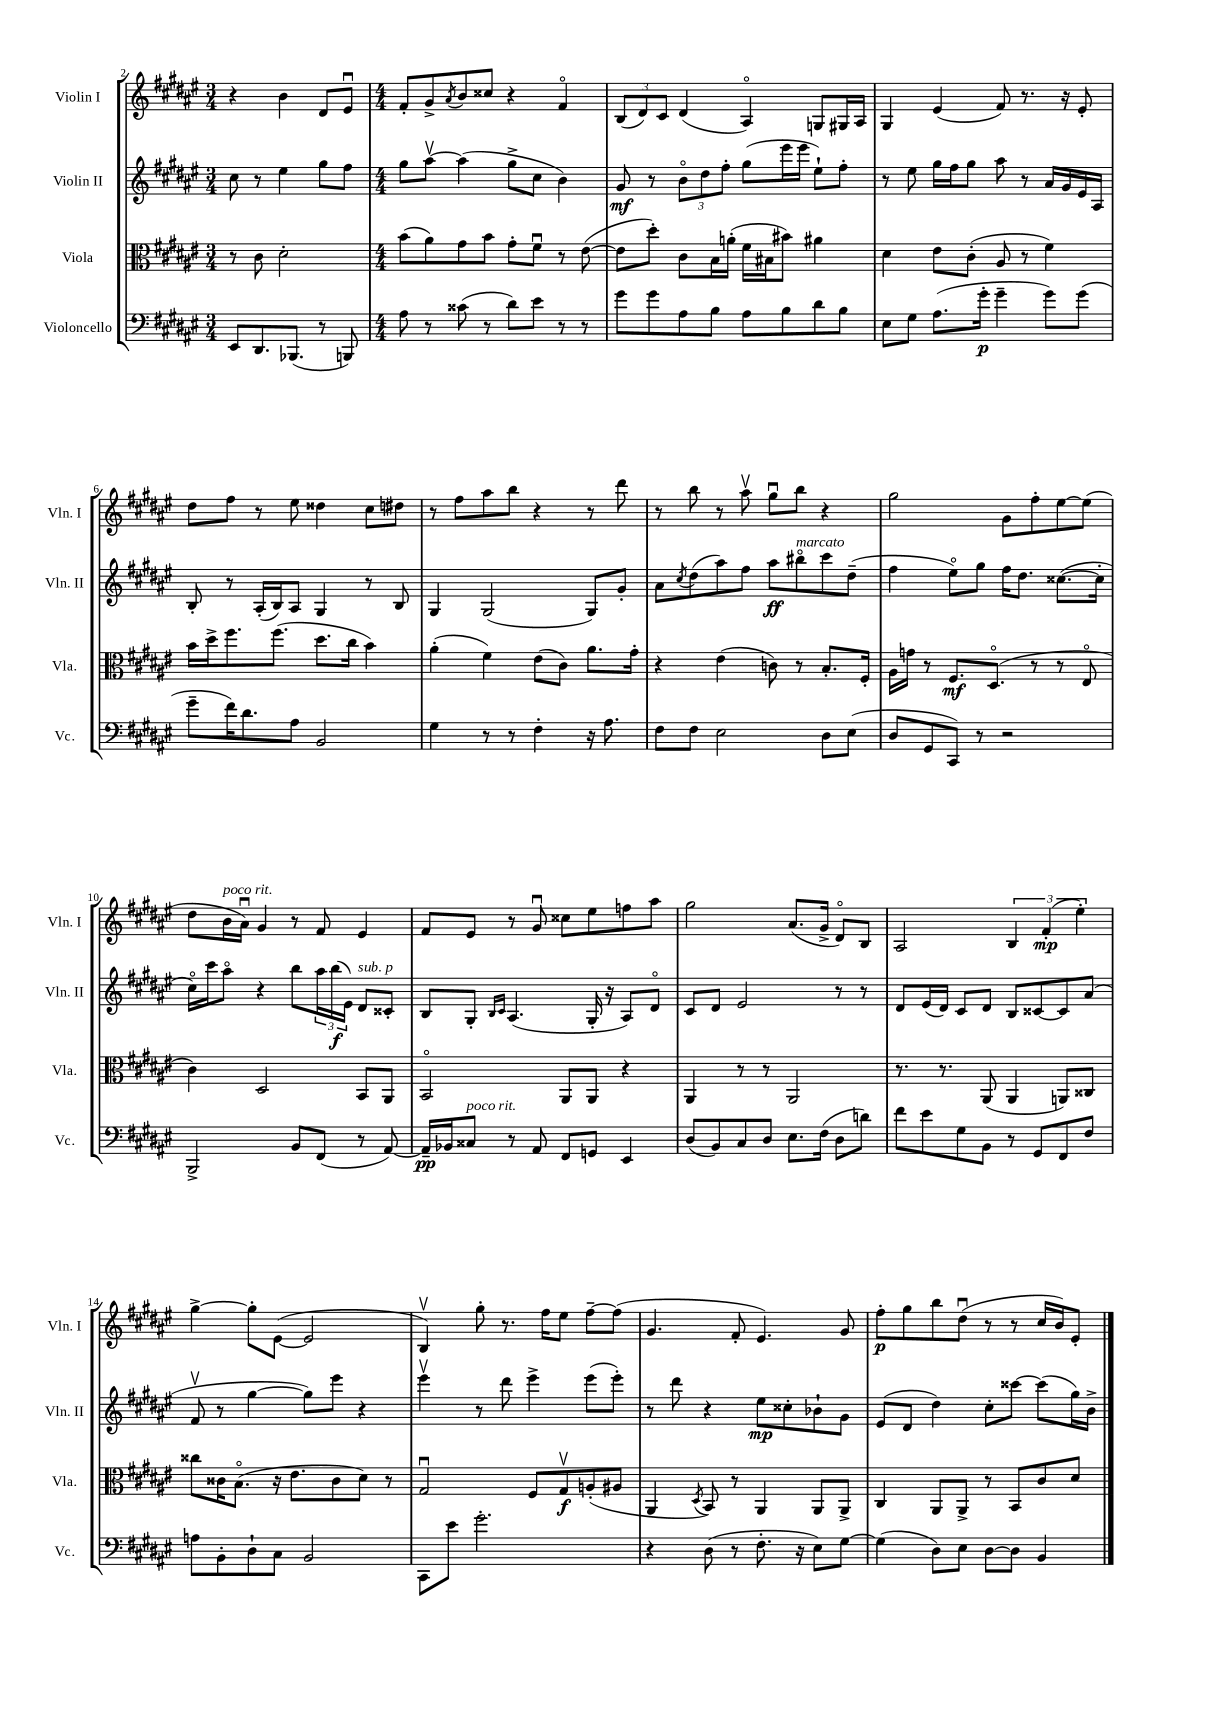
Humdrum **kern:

**kern	**kern	**kern	**kern
*staff4	*staff3	*staff2	*staff1
*clefF4	*clefC3	*clefG2	*clefG2
*k[f#c#g#d#a#e#]	*k[f#c#g#d#a#e#]	*k[f#c#g#d#a#e#]	*k[f#c#g#d#a#e#]
*M3/4	*M3/4	*M3/4	*M3/4
8EE#	8r	8cc#	4r
8.DD#	8c#	8r	.
.	2d#'	4ee#	4b
(8.BBB-	.	.	.
8r	.	8gg#	8d#
8BBB)	.	8ff#	8e#u
=	=	=	=
*M4/4	*M4/4	*M4/4	*M4/4
8A#	(8b	8gg#	8f#'
8r	8a#)	[8aa#v	8g#^
.	.	.	8qa#
(8c##	8g#	(4aa#]	8b
8r	8b	.	8cc##
8d#)	8g#'	8gg#^	4r
8e#	8f#u	8cc#	.
8r	8r	4b)	4f#o
8r	([8e#	.	.
=	=	=	=
8g#	8e#]	8g#	(12B
.	.	.	12d#)
8g#	8dd#')	8r	.
.	.	.	12c#
8A#	8c#	12bo	(4d#
.	.	12dd#	.
8B	16B	.	.
.	.	12ff#'	.
.	(16a'	.	.
8A#	16f#	(8gg#	4A#o)
.	16B#	.	.
8B	8b#)	16eee#	.
.	.	16eee#	.
8d#	4a#	8ee#`)	8G
8B	.	8ff#'	16G#
.	.	.	16A#
=	=	=	=
8E#	4d#	8r	4G#
8G#	.	8ee#	.
(8.A#	8e#	16gg#	(4e#
.	.	16ff#	.
.	(8c#'	8gg#	.
16g#'	.	.	.
4g#~	8A#	8aa#	8f#)
.	8r	8r	8.r
8g#)	4f#)	16a#	.
.	.	16g#	16r
(8g#	.	16e#	8e#'
.	.	16A#	.
=	=	=	=
8g#~	16b	8B'	8dd#
.	16dd#^	.	.
16f#)	8.ff#	8r	8ff#
8.d#	.	.	.
.	.	(16A#'	8r
.	(8.ff#	16B)	.
8A#	.	8A#	8ee#
2BB	8.dd#	4G#	4dd##
.	16cc#	.	.
.	4b)	8r	8cc#
.	.	8B	8dd#
=	=	=	=
4G#	(4a#'	4G#	8r
.	.	.	8ff#
8r	4f#)	(2G#	8aa#
8r	.	.	8bb
4F#'	(8e#	.	4r
.	8c#)	.	.
16r	8.a#	8G#)	8r
8.A#	.	.	.
.	.	8g#'	8ddd#
.	16g#'	.	.
=	=	=	=
8F#	4r	8a#	8r
.	.	8qcc#	.
8F#	.	(8dd#	8bb
2E#	(4e#	8aa#)	8r
.	.	8ff#	8aa#v
.	8c)	8aa#	8gg#u
.	8r	8bb#o	8bb
8D#	8.B'	8ccc#	4r
(8E#	.	(8dd#~	.
.	16F#'	.	.
=	=	=	=
8D#	16A#	4ff#	2gg#
.	16g	.	.
8GG#	8r	.	.
8CC#)	8.F#	8ee#o)	.
8r	.	8gg#	.
.	(8.D#o	.	.
2r	.	16ff#	8g#
.	.	8.dd#	.
.	8r	.	8ff#'
.	8r	([8.cc##	[8ee#
.	8E#o	.	(8ee#]
.	.	16cc##']	.
=	=	=	=
2BBB^	4c#)	16cc#o)	8dd#
.	.	16ccc#	.
.	.	8aa#o	16b
.	.	.	16a#u)
.	2D#	4r	4g#
8BB	.	8bb	8r
(8FF#	.	24aa#	8f#
.	.	(24bb	.
.	.	24e#)	.
8r	8BB	8d#	4e#
[8AA#)	8AA#	8c##'	.
=	=	=	=
16AA#~]	2BBo	8B	8f#
16BB-	.	.	.
8C##	.	8G#'	8e#
.	.	16qqB	.
.	.	16qqc#	.
8r	.	(4.A#	8r
8AA#	.	.	8g#u
8FF#	8AA#	.	8cc##
8GG	8AA#	16G#'	8ee#
.	.	16r	.
4EE#	4r	8A#)	8ff
.	.	8d#o	8aa#
=	=	=	=
(8D#	4AA#	8c#	2gg#
8BB)	.	8d#	.
8C#	8r	2e#	.
8D#	8r	.	.
8.E#	2AA#	.	(8.a#
(16F#	.	.	16g#^
8D#	.	8r	8d#o)
8d)	.	8r	8B
=	=	=	=
8f#	8.r	8d#	2A#
8e#	.	(16e#	.
.	8.r	16d#)	.
8G#	.	8c#	.
8BB	(8AA#	8d#	.
8r	4AA#	8B	6B
8GG#	.	[8c##	.
.	.	.	(6f#'
8FF#	8AA)	8c##]	.
.	.	.	6ee#')
8F#	8C##	(8a#	.
=	=	=	=
8A	8cc##	8f#v	[4gg#^
8BB'	16c##	8r	.
.	(8.Bo	.	.
8D#`	.	[4gg#	8gg#']
8C#	16r	.	([8e#
.	8.e#	.	.
2BB	.	8gg#])	2e#]
.	8c##	8eee#	.
.	8d#)	4r	.
.	8r	.	.
=	=	=	=
8CC#	2G#u	4eee#v	4Bv)
8e#	.	.	.
2.g#'	.	8r	8gg#'
.	.	8ddd#	8.r
.	8F#	4eee#^	.
.	.	.	16ff#
.	8G#v	.	8ee#
.	(8A'	(8eee#	[8ff#~
.	8A#	8eee#')	(8ff#]
=	=	=	=
4r	4AA#	8r	4.g#
.	.	8ddd#	.
.	8qD#	.	.
(8D#	8BB)	4r	.
8r	8r	.	8f#'
8.F#'	4AA#	8ee#	4.e#)
.	.	8cc##'	.
16r	.	.	.
8E#)	8AA#	8b-`	.
[8G#	8AA#^	8g#	8g#
=	=	=	=
(4G#]	4C#	(8e#	8ff#'
.	.	8d#	8gg#
8D#)	8AA#	4dd#)	8bb
8E#	8AA#^	.	(8dd#u
[8D#	8r	8cc#'	8r
8D#]	8BB	[8ccc##	8r
4BB	8c#	(8ccc##]	16cc#
.	.	.	16b)
.	8d#	16gg#)	8e#'
.	.	16b^	.
==	==	==	==
*-	*-	*-	*-
